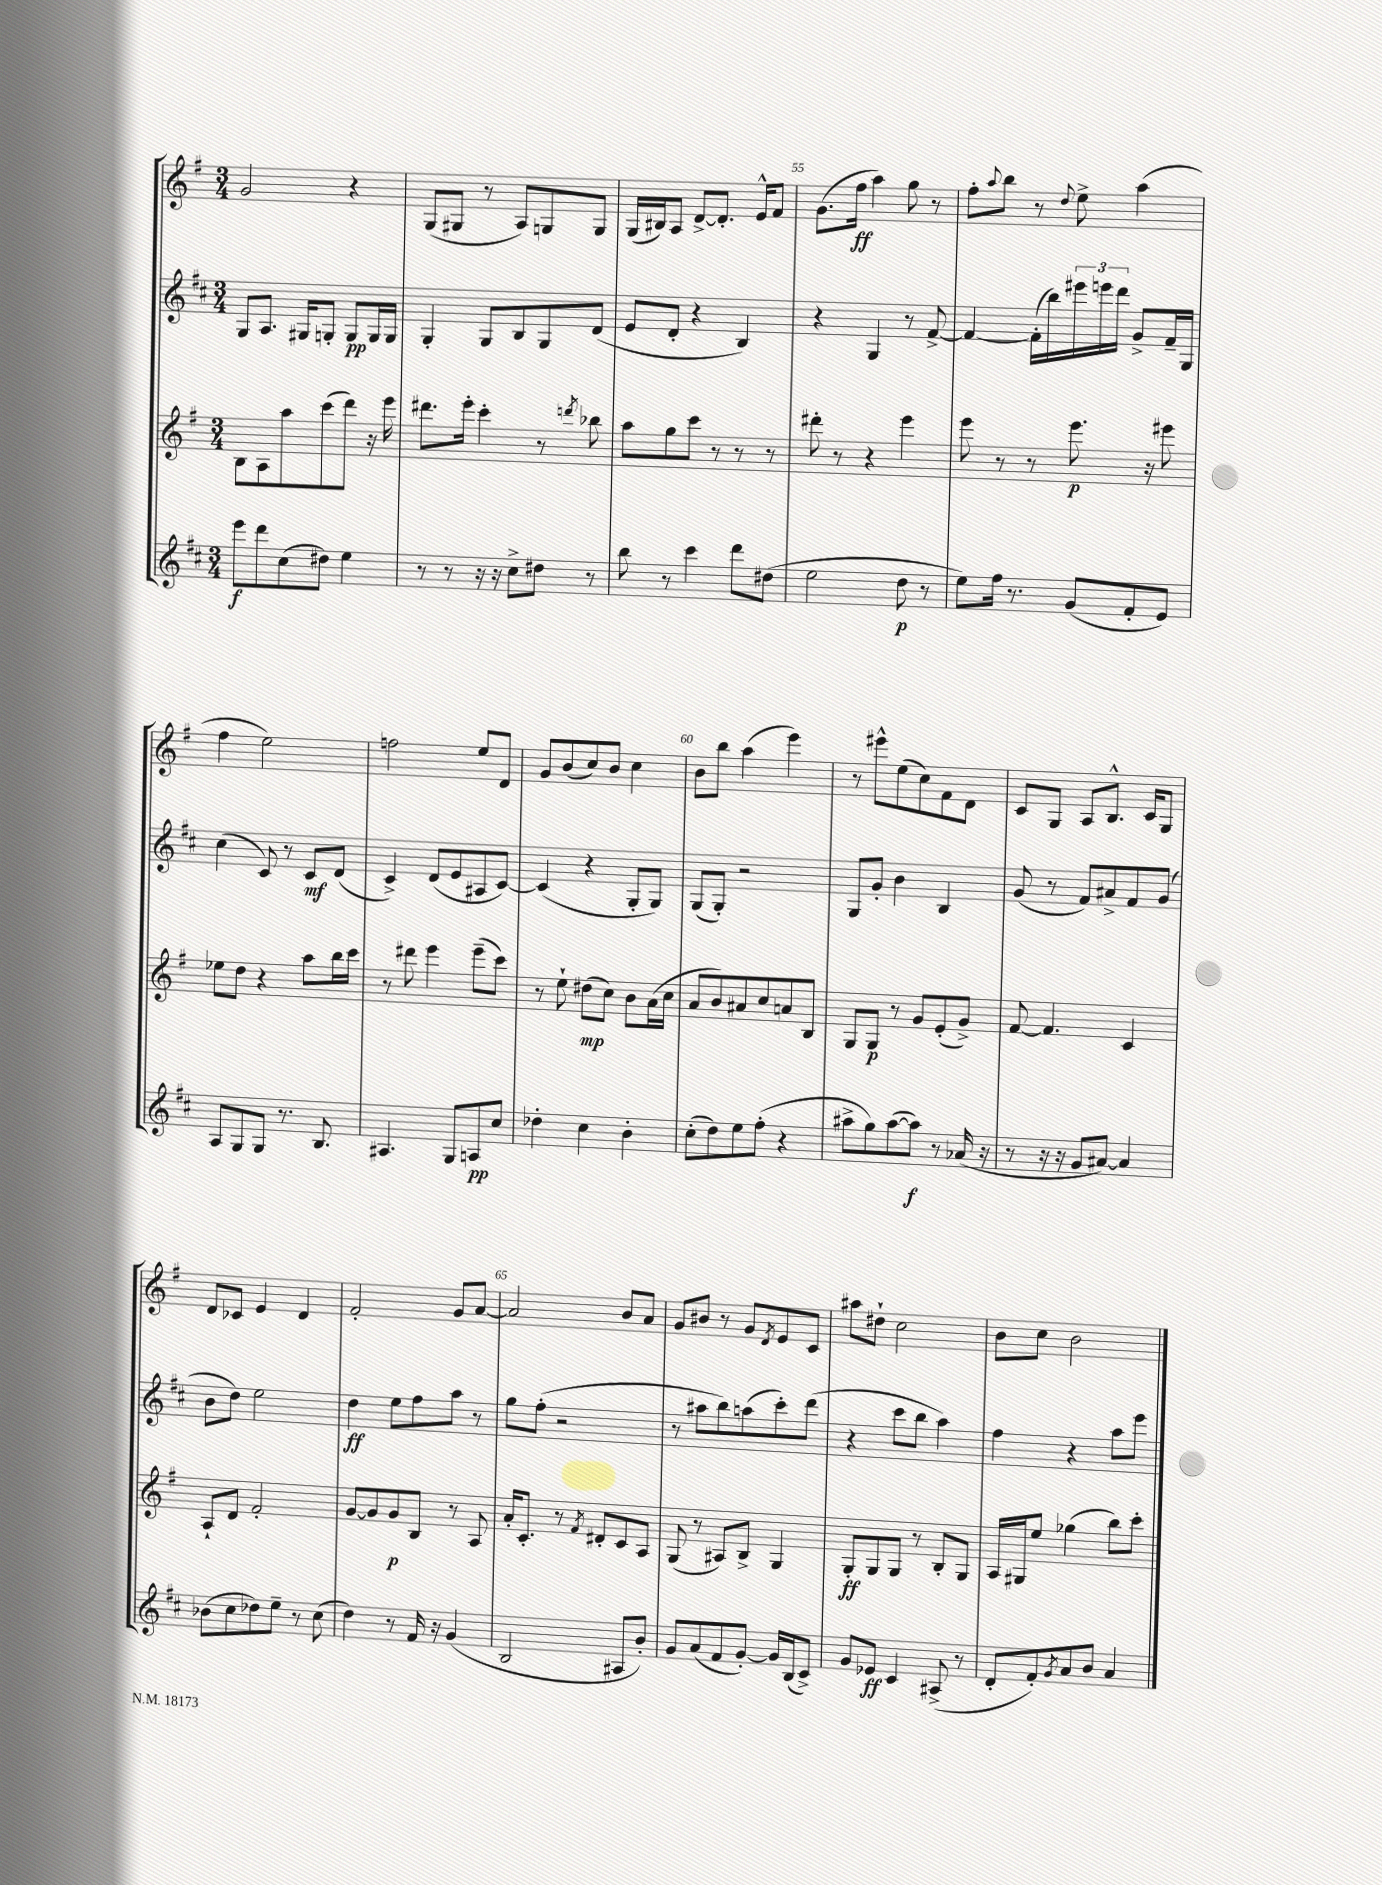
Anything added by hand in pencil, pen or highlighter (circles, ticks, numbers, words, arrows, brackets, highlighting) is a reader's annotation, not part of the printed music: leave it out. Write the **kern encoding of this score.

**kern	**kern	**kern	**kern
*staff4	*staff3	*staff2	*staff1
*clefG2	*clefG2	*clefG2	*clefG2
*k[f#c#]	*k[f#]	*k[f#c#]	*k[f#]
*M3/4	*M3/4	*M3/4	*M3/4
8eee\L	8B\L	8G/L	2g/
8ddd\	8A\	8.A/J	.
(8cc#\	8aa\	.	.
.	.	16G#/LK	.
8dd#\J)	(8ccc\	8G'/J	.
4ee\	8ddd\J)	8G/L	4r
.	16r	16G/L	.
.	16eee\	16G/JJ	.
=	=	=	=
8r	8.ddd#\L	4G'/	(8G/L
8r	.	.	8G#/J
.	16eee'\Jk	.	.
16r	4ccc'\	8G/L	8r
16r	.	.	.
8cc#^\L	.	8B/	8A/L)
8dd#\J	8r	8G/	8G/
.	8qddd/	.	.
8r	8bb-\	(8d/J	8G/J
=	=	=	=
8bb\	8aa\L	8e/L	(16G/LL
.	.	.	16B#/J)
8r	8gg\	8d'/J	8A/J
4ccc#\	8ccc\J	4r	[8d^/L
.	8r	.	8.d'/]J
8ddd\L	8r	4B/)	.
.	.	.	16e^^/LK
(8dd#\J	8r	.	8f#/J
=	=	=	=
2ee\	8ddd#'\	4r	(8.g\L
.	8r	.	.
.	.	.	16ff#\Jk
.	4r	4G/	4aa\)
8dd\	4eee\	8r	8gg\
8r	.	[8f#^/	8r
=	=	=	=
8ee\L)	8eee\	4f#/_	8ff#'\L
.	.	.	8qqaa/
16ff#\Jk	8r	.	8bb\J
8.r	.	.	.
.	8r	(16f#'\]LL	8r
.	.	16bb\)	.
.	.	.	8qqdd/
(8g/L	8.eee\	24eee#\	8ee^\
.	.	24eee\	.
.	.	24ddd\JJ	.
8f#'/	.	8g^/L	(4aa\
.	16r	.	.
8e/J)	8eee#\	16f#~/L	.
.	.	16G/JJ	.
=	=	=	=
8A/L	8ee-\L	(4cc#\	4ff#\
8G/	8dd\J	.	.
8G/J	4r	8c#/)	2ee\)
8.r	.	8r	.
.	8aa\L	8c#/L	.
8.B/	.	.	.
.	16bb\L	(8d/J	.
.	16ccc\JJ	.	.
=	=	=	=
4.A#/	8r	4c#^/)	2ff\
.	8ddd#\	.	.
.	4eee\	(8d/L	.
8G/L	.	8e/	.
8A/	(8eee~\L	8A#/	8ee/L
8cc#/J	8ccc\J)	[8c#/J)	8d/J
=	=	=	=
4dd-'\	8r	(4c#/]	8g/L
.	8ee`\	.	(8b/
4cc#\	(8dd#\L	4r	8cc/)
.	8cc\J)	.	8b/J
4b'\	8b\L	8G'/L	4cc\
.	(16a\L	8G/J)	.
.	16cc\JJ	.	.
=	=	=	=
(8cc#'\L	8a/L	(8G/L	8b\L
8dd\)	8b/)	8G'/J)	8bb\J
8ee\	8a#/	2r	(4aa\
(8ff#'\J	8cc/	.	.
4r	8a/	.	4eee\)
.	8B/J	.	.
=	=	=	=
8aa#^\L	8G/L	8G/L	8r
8gg\)	8G/J	8g'/J	8eee#^^\L
([8aa#\	8r	4b\	(8ee\
8aa#\]J)	8g/L	.	8cc\)
8r	(8e'/	4B/	8f#\
(16a-/	8g^/J)	.	8d\J
16r	.	.	.
=	=	=	=
8r	[8f#/	(8g/	8c/L
16r	4.f#/]	8r	8G/J
16r	.	.	.
8g/L	.	8f#/L)	8A/L
[8a#/J)	.	8a#^/	8.B^^/J
4a#/]	4c/	8f#/	.
.	.	.	16c/LK
.	.	(8g/J	8G/J
=	=	=	=
(8b-\L	8A`/L	8b\L	8d/L
8cc#\	8d/J	8dd\J)	8c-/J
8dd-\)	2f#'/	2ee\	4e/
8ee~\J	.	.	.
8r	.	.	4d/
(8cc#\	.	.	.
=	=	=	=
4dd\)	[8g/L	4dd\	2f#'/
.	8g/]	.	.
8r	8g/	8ee\L	.
16f#/	8B/J	8ff#\	.
16r	.	.	.
(4g/	8r	8aa\J	8g/L
.	8A/	8r	[8a/J
=	=	=	=
2B/	16a'/LK	8gg\L	2a/]
.	8.c'/J	.	.
.	.	(8ff#'\J	.
.	8r	2r	.
.	8qf#/	.	.
.	8d#'/L	.	.
8A#/L	8c/	.	8b/L
8b'/J)	8A/J	.	8a/J
=	=	=	=
8g/L	(8G/	8r	8g/L
(8a/	8r	8aa#\L	8b#/J
8f#/	8A#/L)	8bb\)	8r
[8g'/J)	8B^/J	(8aa\	8g/L
.	.	.	8qd/
16g/]LL	4G/	8ccc#'\)	8e/
(16B/J	.	.	.
8c#^/J)	.	(8ddd\J	8c/J
=	=	=	=
8g/L	8G'/L	4r	8aa#\L
8e-/J	8G/	.	8dd#`\J
4c#/	8G/J	8ccc#\L	2cc\
.	8r	8bb\J	.
(8A#^/	8B'/L	4aa\)	.
8r	8G/J	.	.
=	=	=	=
8d'/L	16A/LL	4ff#\	8b\L
.	16G#/J	.	.
8f#'/)	8ee/J	.	8cc\J
8qg/	.	.	.
8a/	(4gg-\	4r	2b\
8b/J	.	.	.
4a/	8bb\L)	8aa\L	.
.	8ccc'\J	8eee\J	.
==	==	==	==
*-	*-	*-	*-
